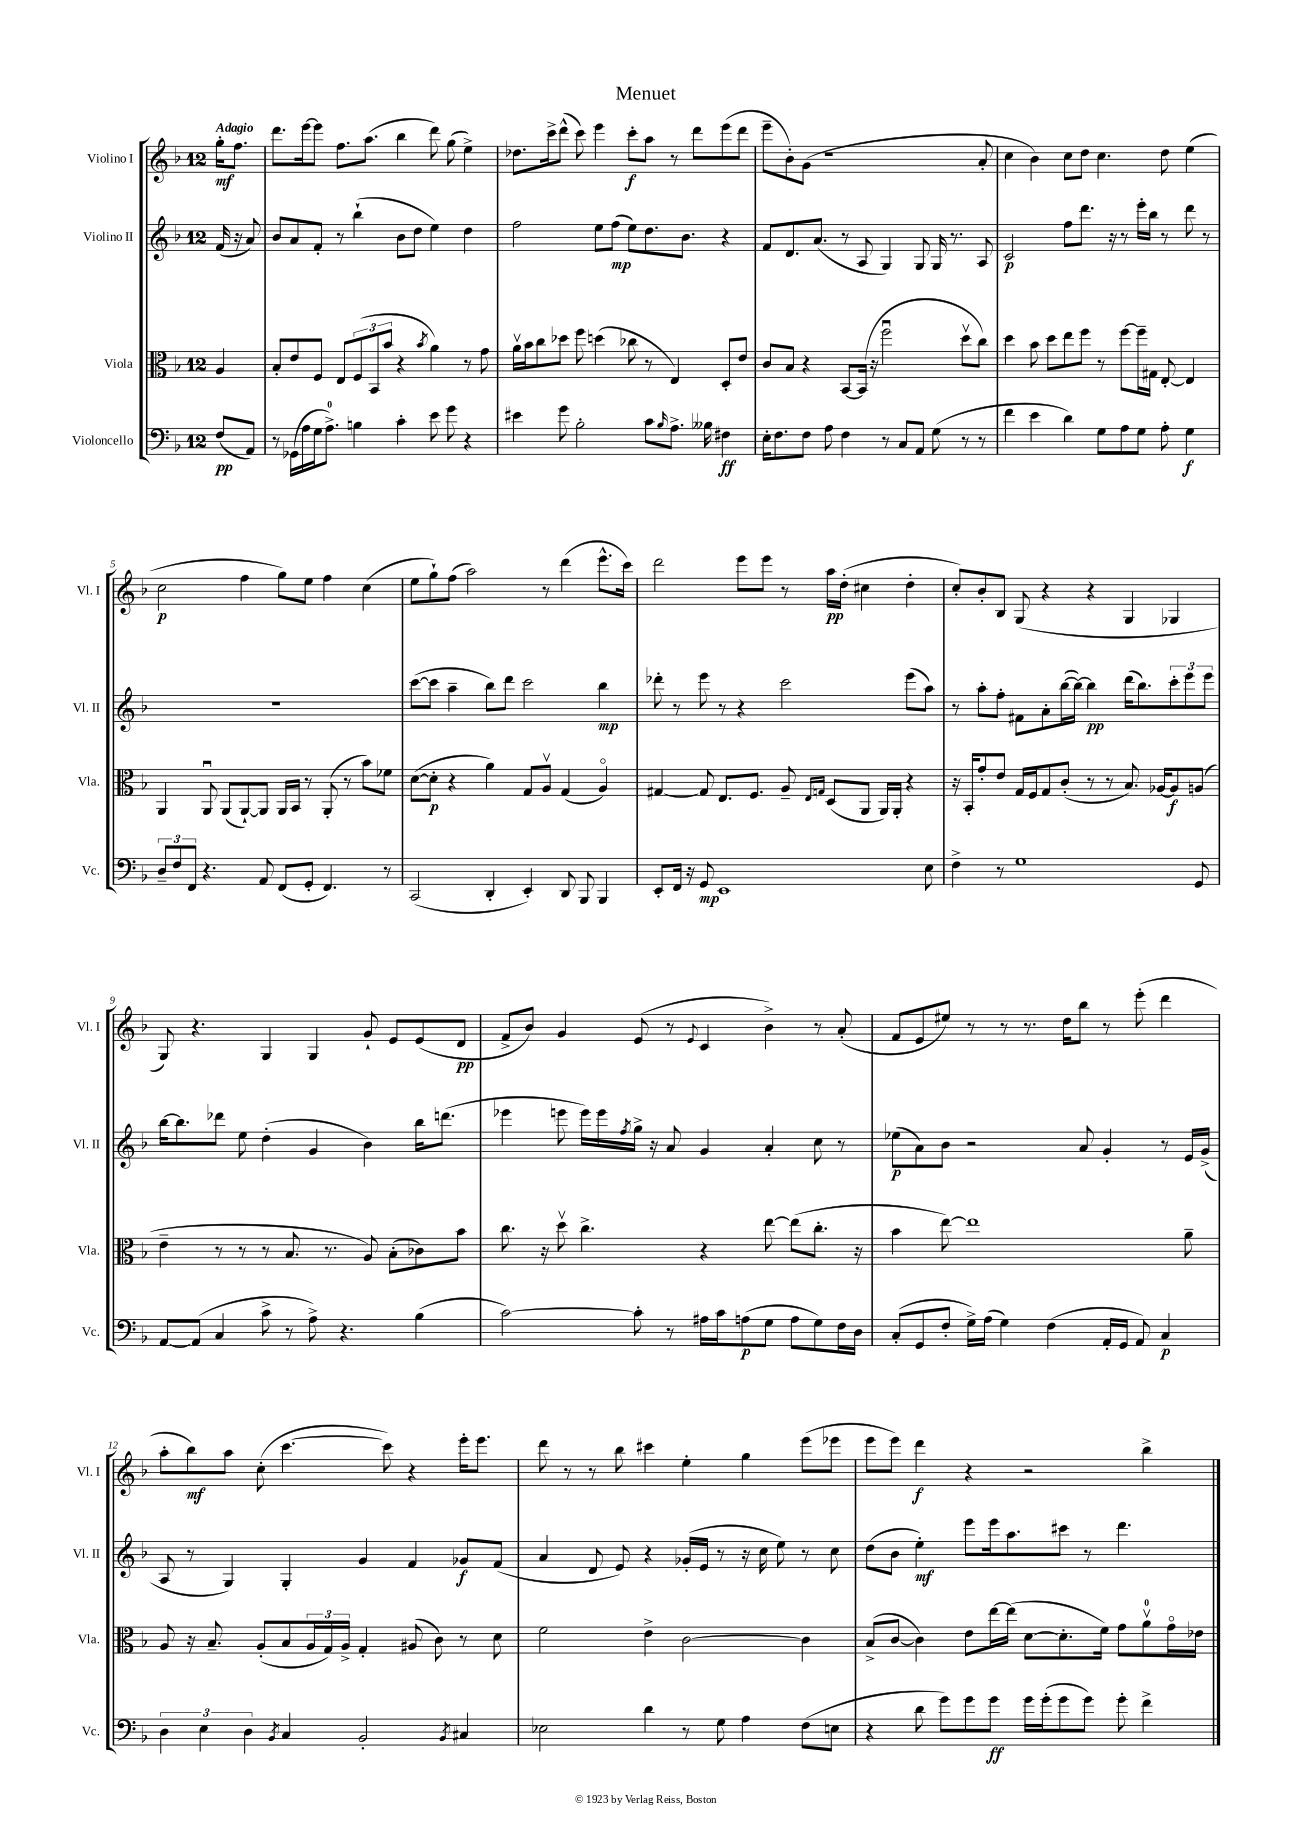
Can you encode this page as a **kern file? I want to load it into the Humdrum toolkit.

**kern	**kern	**kern	**kern
*staff4	*staff3	*staff2	*staff1
*clefF4	*clefC3	*clefG2	*clefG2
*k[b-]	*k[b-]	*k[b-]	*k[b-]
*M12/8	*M12/8	*M12/8	*M12/8
(8F/L	4A/	(16f/	16gg'\LK
.	.	16r	8.ff\J
8AA/J)	.	8a/)	.
=	=	=	=
8r	8B-'/L	8b-/L	8.ddd\L
(16GG-\LL	8e/	8a/	.
16A\	.	.	[16eee\k
16G\J	8F/J	8f'/J	8eee\]J
8.A^\J)	.	.	.
.	8E/L	8r	8.ff\L
4B\	(12F/	(4bb-`\	.
.	.	.	(8.aa\J
.	12BB-/	.	.
.	12b-/J	.	.
4c'\	4r	8b-\L	4bb-\
.	.	8dd\J	.
.	8qb-/	.	.
8e\	4a\)	4ee\)	8ddd\)
8g\	.	.	(8gg\
4r	8r	4dd\	4ee^\)
.	8g\	.	.
=	=	=	=
4e#\	16av\LL	2ff\	8.dd-\L
.	16b-\J	.	.
.	8cc\	.	.
.	.	.	16ccc^\k
8g\	8dd-\J	.	(8ddd^^\J
2B-'\	8ff\	.	8ccc\)
.	(4dd\	8ee\L	4eee\
.	.	(8ff\J	.
.	8cc-\	8ee\L)	8ccc'\L
8c\L	8r	8.dd\	8aa\J
16qqB-/	.	.	.
8.A^\J	4E/)	.	8r
.	.	8.b-\J	.
.	.	.	8ddd\L
16B--\	.	.	.
4F#\	8D'/L	4r	(8eee\
.	8e/J	.	8ddd\J
=	=	=	=
16E'\LK	8c/L	8f/L	8eee~\L
8.F\	.	.	.
.	8B-/J	8.d/	8b-'\)
8F\J	4r	.	(8g\J
.	.	(8.a/J	.
8A\	.	.	1r
4F\	[8BB-/L	8r	.
.	(16BB-/]Jk	8A/	.
.	16r	.	.
8r	2ffu\	4G/)	.
8C/L	.	.	.
8AA/J	.	8G/	.
(8G\	.	16G/	.
.	.	8.r	.
8r	8ddv\L	.	.
8r	8cc\J)	8A/	8a'/
=	=	=	=
4f\	4dd\	2c/	4cc\
4e\	8b-\	.	4b-\)
.	8dd\L	.	.
4d\)	8ee\	8ff\L	8cc\L
.	8ff\J	8.ddd\J	8dd\J
8G\L	8r	.	4.cc\
.	.	16r	.
8A\	[8ff\L	8r	.
8G\J	16ff~\]L	16eee'\LL	.
.	16G#\JJ	16bb-\JJ	.
8A'\	[8E'/	8r	8dd\
4G\	4E/]	8ddd\	(4ee\
.	.	8r	.
=	=	=	=
12D~/L	4AA/	1.r	2cc\
12F/	.	.	.
12FF/J	.	.	.
4.r	8AAu/	.	.
.	(8AA/L	.	.
.	[8AA`/)	.	4ff\
8AA/	8AA/]J	.	.
(8FF/L	16AA/LL	.	8gg\L)
.	16BB-/JJ	.	.
8GG'/J	8r	.	8ee\J
4.FF/)	(8AA'/	.	4ff\
.	8r	.	.
.	8b-\L)	.	(4cc\
8r	8f-\J	.	.
=	=	=	=
(2CC/	([8d\L	([8ccc\L	8ee\L
.	8d'\]J	8ccc\]J	8gg`\)
.	4r	4aa~\	(8ff\J
.	.	.	2aa\)
4DD'/	4a\)	8bb-\L)	.
.	.	8ddd\J	.
4EE'/)	8G/L	2ccc\	.
.	8Av/J	.	8r
8DD/	(4G/	.	(4ddd\
8BBB-/	.	.	.
4BBB-/	4Ao/)	4bb-\	8.eee^^\L
.	.	.	16ccc\Jk)
=	=	=	=
8EE'/L	[4G#/	8ddd-'\	2ddd\
16FF/Jk	.	8r	.
16r	.	.	.
8GG/	8G#/]	8eee\	.
1EE	8.E/L	8r	.
.	.	4r	8eee\L
.	8.F/J	.	.
.	.	.	8eee\J
.	8A~/	2ccc\	8r
.	16qqE/LL	.	.
.	16qqG/JJ	.	.
.	(8D/L	.	16aa\LL
.	.	.	(16dd'\JJ
.	8AA/J	.	4cc#\
.	16AA/LL)	.	.
.	16AA'/JJ	.	.
.	4r	(8eee\L	4dd'\
8E\	.	8aa\J)	.
=	=	=	=
4F^\	16r	8r	8cc'/L)
.	16BB-'/LK	.	.
.	8g'/	8aa'\L	8b-'/
8r	8e/J	8ff'\J	8B-/J
1G	16G/LL	8f#\L	(8G/
.	16F/J	.	.
.	8G/	8a'\	4r
.	(8c'/J	([16bb-\L	.
.	.	16bb-\_JJ)	.
.	8r	4bb-\]	4r
.	8r	.	.
.	8.B-/)	(16ddd\LK	4G/
.	.	8.bb-\)	.
.	[16A-/LK	.	.
.	8A-/]	12ccc'\	4G-/
.	.	12eee\	.
8GG/	(8A/J	.	.
.	.	12eee\J	.
=	=	=	=
[8AA/L	4e~\	[16bb-\LK	8G/)
.	.	8.bb-\]	.
(8AA/]J	.	.	4.r
4C/	8r	8ddd-\J	.
.	8r	8ee\	.
8c^\	8r	(4dd'\	4G/
8r	8.B-/	.	.
8A^\)	.	4g/	4G/
.	8.r	.	.
4.r	.	.	.
.	8A/)	4b-\)	8g`/
.	(8B-'\L	.	8e/L
(4B-\	8c-\)	16bb-\LK	(8e/
.	.	(8.ddd\J	.
.	8b-\J	.	8d/J
=	=	=	=
[2c\)	8.cc\	4eee-\	8f^/L
.	.	.	8b-/J)
.	16r	.	.
.	8ddv\	8eee\	4g/
.	4.cc^\	16eee\LL)	.
.	.	16eee\	.
.	.	8qff/	.
8c'\]	.	16gg^\JJ	(8e/
.	.	16r	.
8r	.	8a/	8r
.	.	.	8qqe/
16A#\LL	4r	4g/	4c/
16c\J	.	.	.
(8A\	.	.	.
8G\J	[8ee\	4a'/	4b-^\)
8A\L	(8ee\]L	.	.
8G\)	8.cc'\J	8cc\	8r
16F\L	.	8r	(8a'/
16D\JJ	16r	.	.
=	=	=	=
(8C'/L	4b-\	(8ee-\L	8f/L
8GG/	.	8a\)	8e/
8F'/J	[8ee\)	8b-\J	8ee#/J)
16G^\LL)	1ee]	2r	8r
(16A\JJ	.	.	.
4G\)	.	.	8r
.	.	.	8.r
(4F\	.	.	.
.	.	.	16dd\LK
.	.	8a/	8bb-\J
16AA'/LL	.	4g'/	8r
16GG/JJ	.	.	.
8AA/)	.	.	(8eee'\
4C/	.	8r	4ddd\
.	8a~\	16e/LL	.
.	.	(16g^/JJ	.
=	=	=	=
6D\	8A/	8A/	8aa'\L
.	16r	8r	8bb-\)
6E\	.	.	.
.	8.B-~/	.	.
.	.	4G/)	8aa\J
6D\	.	.	.
.	(8A'/L	.	(8cc'\
8qBB-/	.	.	.
4C/	8B-/	4G'/	[4.ccc\
.	24A/L	.	.
.	24G/)	.	.
.	24A^/JJ	.	.
2BB-'/	4G'/	4g/	.
.	.	.	8ccc\])
.	(8A#/	4f/	4r
.	8c\)	.	.
8qBB-/	.	.	.
4C#/	8r	8g-/L	16eee'\LK
.	.	.	8.eee\J
.	8d\	(8f/J	.
=	=	=	=
2E-\	2f\	4a/	8ddd\
.	.	.	8r
.	.	8d/	8r
.	.	8e/)	8bb-\
4d\	4e^\	4r	4ccc#\
8r	[2c\	(16g-'/LL	4ee'\
.	.	16e/JJ	.
8G\	.	8r	.
4A\	.	16r	4gg\
.	.	16cc\	.
.	.	8ee\)	.
(8F\L	4c\]	8r	(8eee\L
8E\J	.	8cc\	8eee-\J
=	=	=	=
4r	(8B-^/L	(8dd\L	8eee\L
.	[8c/J	8b-\J	8eee\J)
8d\	4c\])	4ee'\)	4ddd\
8g\L)	.	.	.
8g\	8e\L	8eee\L	4r
8g\J	[16ee\L	16eee\k	.
.	(16ee\]JJ	8.aa\	.
16g\LL	[8d\L	.	2r
(16g'\J	.	.	.
8g\	8.d'\]	8ccc#\J	.
8g\J)	.	8r	.
.	16f\Jk)	.	.
8g'\	8g\L	4.ddd\	.
4f^\	8av\	.	4bb-^\
.	16go\L	.	.
.	16e-\JJ	.	.
==	==	==	==
*-	*-	*-	*-
